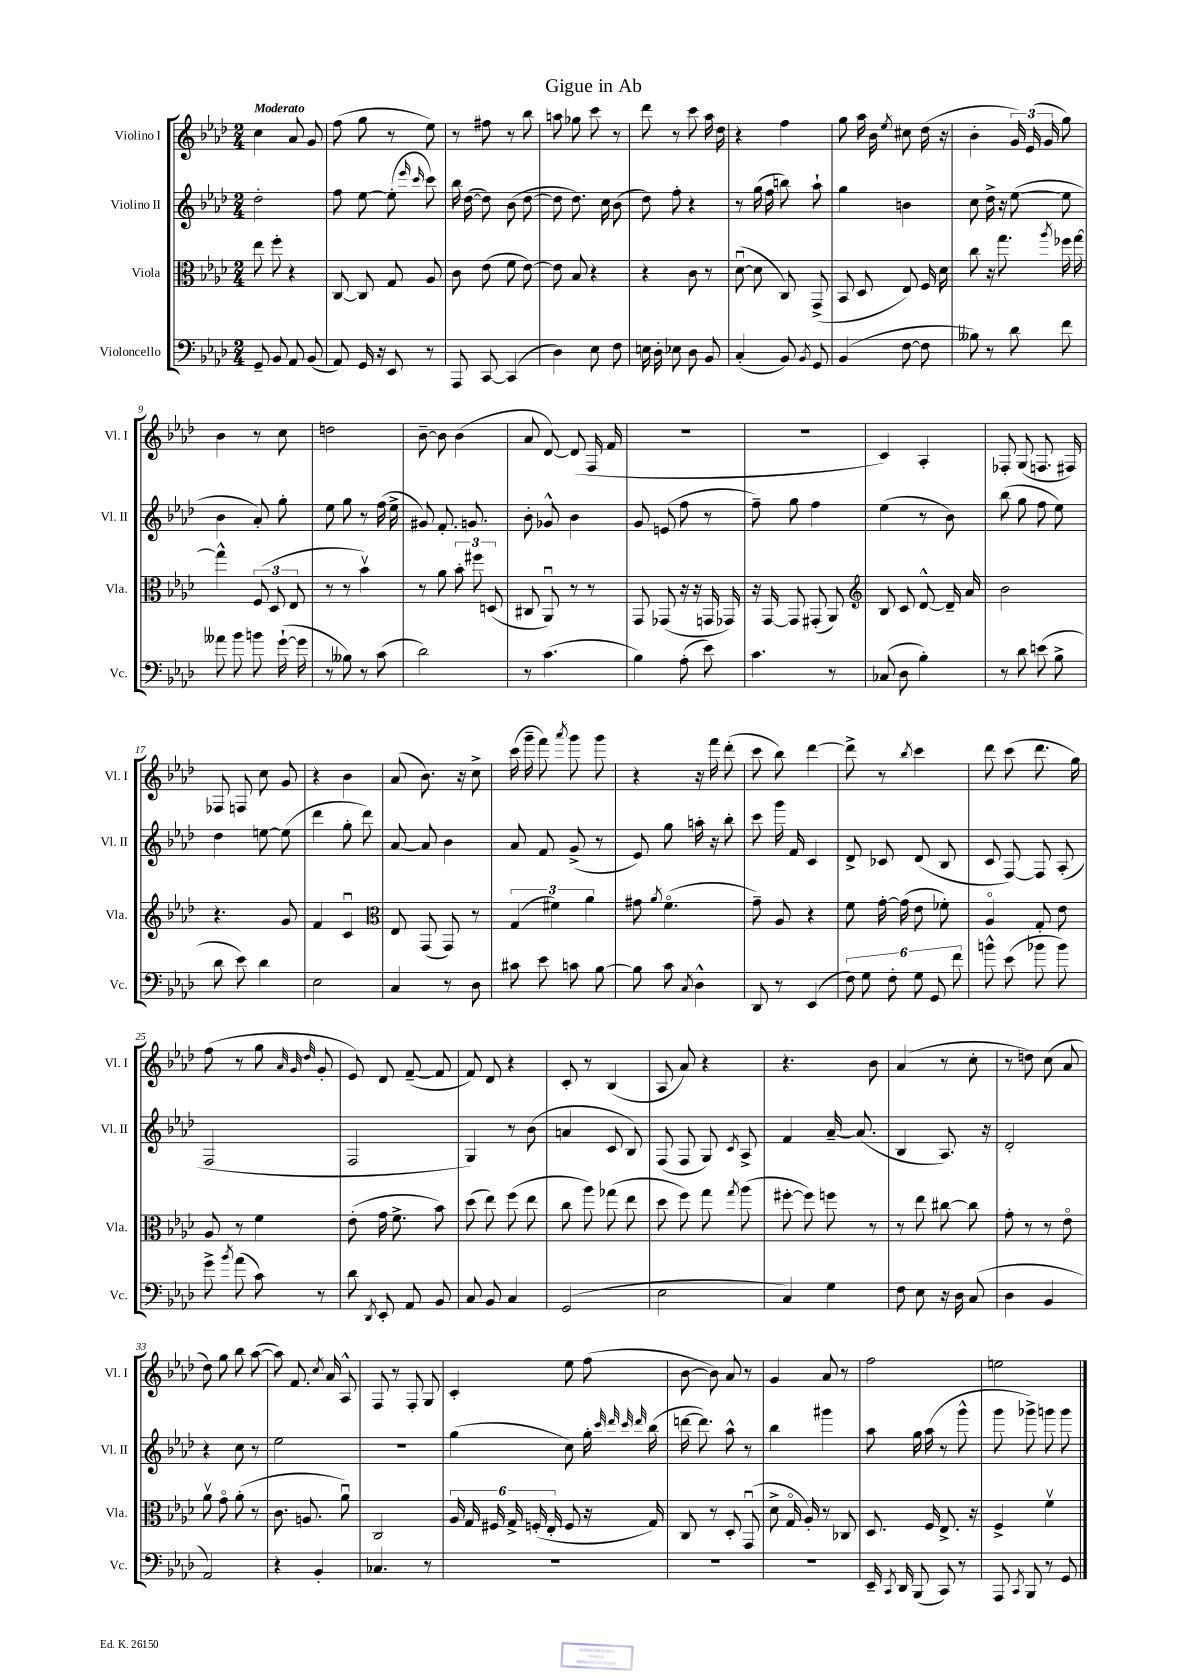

**kern	**kern	**kern	**kern
*staff4	*staff3	*staff2	*staff1
*clefF4	*clefC3	*clefG2	*clefG2
*k[b-e-a-d-]	*k[b-e-a-d-]	*k[b-e-a-d-]	*k[b-e-a-d-]
*M2/4	*M2/4	*M2/4	*M2/4
8GG~	8ee-	2dd-'	4cc
8BB-	8ff'	.	.
8AA-	4r	.	8a-
(8BB-	.	.	8g
=	=	=	=
8AA-)	[8C	8ff	(8ff
16GG	8C]	[8ee-	8gg
16r	.	.	.
8EE-	8G	(8ee-']	8r
.	.	16qqeee-	.
.	.	16qqccc	.
8r	8A-	8ccc)	8ee-)
=	=	=	=
8AAA-	8c	16bb-	8r
.	.	([16dd-	.
[8CC	(8e-	8dd-])	8ff#
(4CC]	8f	(8b-	8r
.	[8e-)	[8dd-	8bb-
=	=	=	=
4D-)	8e-]	8dd-]	8aa
.	8B-	8.dd-)	8gg-
8E-	4r	.	8ccc
.	.	16cc	.
8F	.	(8b-	8r
=	=	=	=
16E	4r	8dd-)	8ddd-
16D-'	.	.	.
8E-	.	8ff'	8r
8D-	8c	4r	8ccc
8BB-	8r	.	16aa-
.	.	.	16dd-
=	=	=	=
(4C'	([8d-u	8r	4r
.	8d-]	(16gg	.
.	.	16ff	.
8BB-)	8C)	8bb)	4ff
8qBB-	.	.	.
8GG	(8GG^	8aa-`	.
=	=	=	=
(4BB-	8BB-	4gg	8gg
.	8D-	.	16aa-
.	.	.	16b-
.	.	.	8qee-
[8F	8E-)	4b	8cc#
8F]	16F	.	(16dd-
.	16d-	.	16r
=	=	=	=
8B--)	8cc	8cc	4b-'
8r	16r	16dd-^	.
.	8.gg	16r	.
8d-	.	([8ee-	24g)
.	.	.	(24e-
.	.	.	24g
.	8qaa-	.	.
8f	16ff-	8ee-]	8gg)
.	[16gg	.	.
=	=	=	=
8a--	4gg^^]	4b-	4b-
8b-	.	.	.
8b	(12F	8a-')	8r
.	12D-	.	.
([16g`	.	8gg'	8cc
.	12E-	.	.
16g]	.	.	.
=	=	=	=
8r	8r	8ee-	2dd
8B--)	8r	8gg	.
8r	4b-v)	8r	.
(8c	.	(16ff	.
.	.	16ee-^	.
=	=	=	=
2d-)	8r	8g#)	[8b-~
.	8a-	8.f'	8b-]
.	12b-'	.	(4b-
.	.	8.g	.
.	12ff#	.	.
.	(12D	.	.
=	=	=	=
8r	8C#	8b-'	8a-
(4.c	8AA-u)	8g-^^	[8d-)
.	8r	4b-	(8d-]
.	8r	.	16F
.	.	.	16f
=	=	=	=
4B-)	8GG	8g	2r
.	(8GG-	(8e	.
(8A-'	16r	8ff	.
.	16r	.	.
8e-)	16GG	8r	.
.	16GG-)	.	.
=	=	=	=
4.c	16r	8ff~)	2r
.	[16GG	.	.
.	8GG]	8gg	.
.	(8GG#'	4ff	.
8r	8AA-)	.	.
=	=	=	=
*	*clefG2	*	*
(8C-	8B-	(4ee-	4c)
8D-	8c	.	.
4B-')	[8d-^^	8r	4A-'
.	16d-~]	8b-)	.
.	16a-	.	.
=	=	=	=
8r	2b-	(8bb-	8F-'
8d-	.	8gg	(8G
(8e	.	8ff	8.F
8B-^	.	8ee-)	.
.	.	.	16F#)
=	=	=	=
8d-	4.r	4dd-	8F-
8e-)	.	.	8F
4d-	.	[8ee	8cc
.	8g	(8ee]	8g
=	=	=	=
2E-	4f	4ddd-	4r
.	4cu	8gg'	4b-
.	.	8ddd-)	.
=	=	=	=
*	*clefC3	*	*
4C	8E-	[8a-	(8a-
.	(8GG	8a-]	8.b-)
8r	8GG)	4b-	.
.	.	.	16r
8D-	8r	.	8cc^
=	=	=	=
8c#	(6G	8a-	(16ccc
.	.	.	16ggg~
8e-	.	8f	8fff)
.	6f#)	.	.
.	.	.	8qaaa-
8c	.	(8g^	8ggg
.	6a-	.	.
[8B-	.	8r	8ggg
=	=	=	=
8B-]	8g#	8e-)	4r
.	8qa-	.	.
8c	(4.fo	8gg	.
8qC	.	.	.
4D-^^	.	16aa'	16r
.	.	16r	16fff
.	.	8bb-'	(8ddd-'
=	=	=	=
8DD-	8g~)	8ccc	8ccc
8r	8A-	16ggg	8bb-)
.	.	16f	.
(4EE-	4r	4c	[4ddd-
=	=	=	=
12F)	8f	8d-^	8ddd-^]
12G	.	.	.
.	[16g'	8c-	8r
12F'	.	.	.
.	(16g]	.	.
.	.	.	8qbb-
12G	8e-	(8d-	4ccc
12GG	.	.	.
.	8f-')	8B-	.
12f	.	.	.
=	=	=	=
8b^^	4A-o	8c	8ddd-
(8e-	.	[8F)	(8ccc
8b-	8G'	8F]	8.ddd-
8b-)	8e-	(8A-'	.
.	.	.	16gg)
=	=	=	=
8g^	8A-	2F	(8ff
8qb-	.	.	.
(8a-	8r	.	8r
8c)	4f	.	8gg
.	.	.	32qqa-
.	.	.	32qqg
.	.	.	32qqdd-
8r	.	.	8g'
=	=	=	=
8d-	(8e-'	2F	8e-)
8qDD-	.	.	.
8EE-'	16g	.	8d-
.	8.f^	.	.
8AA-	.	.	([8f~
8BB-	8b-)	.	8f]
=	=	=	=
8C	(8dd-	4G)	8f)
8BB-	8ee-)	.	8d-
4C	(8ff	8r	4r
.	8ee-	(8b-	.
=	=	=	=
(2GG	8cc	4a	8c'
.	8aa-)	.	8r
.	(8gg-	8c	(4B-
.	8ee-	8B-)	.
=	=	=	=
2E-	8dd-	(8F	8A-
.	8ff)	8F	8a-)
.	8gg	8G)	4r
.	8qgg	8qc	.
.	(8aa-	8A-^	.
=	=	=	=
4C)	[8ff#'	4f	4.r
.	8ff#])	.	.
4G	8ff	[16a-~	.
.	.	(8.a-]	.
.	8r	.	8b-
=	=	=	=
8F	8r	4B-	(4a-
8E-	8ee-	.	.
16r	[8cc#	8.A-)	8r
16D-	.	.	.
(8C	8cc#]	.	8cc'
.	.	16r	.
=	=	=	=
4D-	8g'	2d-'	8r
.	8r	.	8dd)
4BB-	8r	.	(8cc
.	8e-o	.	8a-
=	=	=	=
2AA-)	8a-v	4r	8dd-)
.	8go	.	8gg
.	(8a-'	8cc	8bb-
.	8r	8r	([8aa-
=	=	=	=
4r	8.c	2ee-	8aa-])
.	.	.	8.f
.	8.A	.	.
4BB-'	.	.	.
.	.	.	8qcc
.	.	.	16a-
.	8a-u)	.	8A-^^
=	=	=	=
4.C-	2C	2r	8F
.	.	.	8r
.	.	.	8F'
8r	.	.	8G
=	=	=	=
2r	24A-	(4gg	4c'
.	24G	.	.
.	24F#	.	.
.	24G^	.	.
.	(24F'	.	.
.	24E-'	.	.
.	8F	8cc)	8ee-
.	16r	16gg'	(8ff
.	.	32qqccc	.
.	.	32qqddd-	.
.	.	32qqccc	.
.	.	32qqddd-	.
.	16G)	(16bb-	.
=	=	=	=
2r	8C	[16ddd	[8b-
.	.	8.ddd])	.
.	8r	.	8b-])
.	8D-'	8aa-^^	8a-
.	(8GGu	8r	8r
=	=	=	=
2r	8d-^	4bb-	4g
.	16Go	.	.
.	16A-')	.	.
.	8r	4ggg#	8a-
.	8C-	.	8r
=	=	=	=
16EE-~	8.D-	8aa-	2ff
8qCC	.	.	.
16DD-	.	.	.
(8BBB-	.	16gg	.
.	16F	(16aa-	.
8CC)	8.E-^	8r	.
8r	.	8ggg^^	.
.	16r	.	.
=	=	=	=
8AAA-	4F^	8ggg	2ee
8qCC	.	.	.
8BBB-	.	8ggg-^)	.
8r	4fv	8ggg	.
8GG	.	8ggg	.
==	==	==	==
*-	*-	*-	*-
